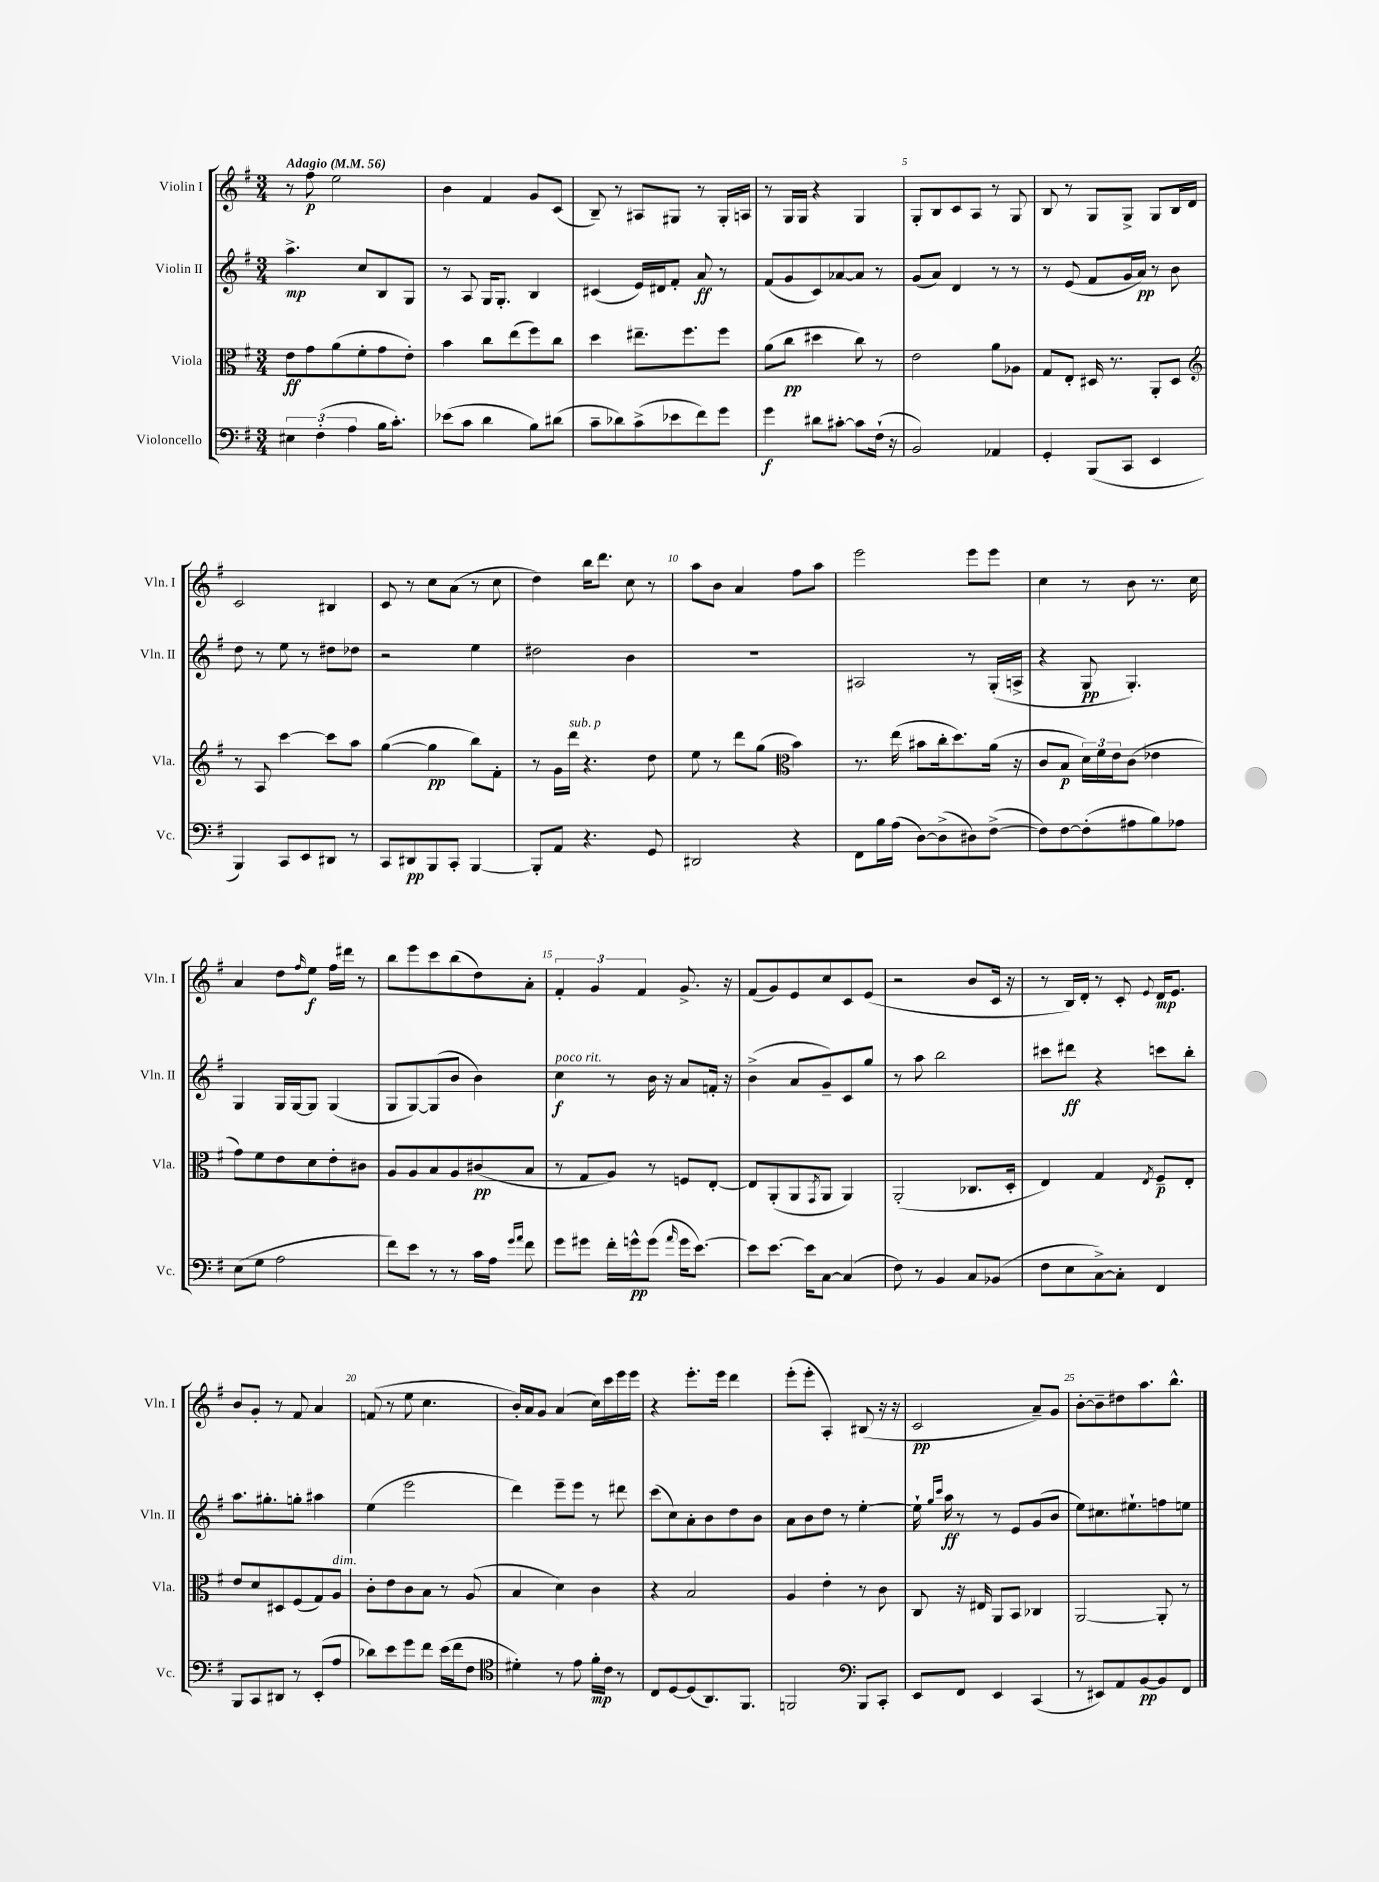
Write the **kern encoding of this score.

**kern	**dynam	**kern	**dynam	**kern	**dynam	**kern	**dynam
*part4	*part4	*part3	*part3	*part2	*part2	*part1	*part1
*staff4	*staff4	*staff3	*staff3	*staff2	*staff2	*staff1	*staff1
*I"Violoncello	*	*I"Viola	*	*I"Violin II	*	*I"Violin I	*
*I'Vc.	*	*I'Vla.	*	*I'Vln. II	*	*I'Vln. I	*
*clefF4	*	*clefC3	*	*clefG2	*	*clefG2	*
*k[f#]	*	*k[f#]	*	*k[f#]	*	*k[f#]	*
*M3/4	*	*M3/4	*	*M3/4	*	*M3/4	*
*MM56	*	*MM56	*	*MM56	*	*MM56	*
=1	=1	=1	=1	=1	=1	=1	=1
!	!	!	!	!	!	!LO:TX:a:B:t=Adagio	!
6E#X\	.	8e\L	ff	4.aa^\	mp	8r	.
.	.	8g\	.	.	.	8ff#\	p
(6F#'\	.	.	.	.	.	.	.
.	.	(8a\	.	.	.	2ee\	.
6A\	.	.	.	.	.	.	.
.	.	8f#'\	.	8cc/L	.	.	.
16B\KL	.	8g\	.	8B/	.	.	.
8.c'\J)	.	.	.	.	.	.	.
.	.	8e'\J)	.	8G/J	.	.	.
=2	=2	=2	=2	=2	=2	=2	=2
(8e-X\L	.	4b\	.	8r	.	4b\	.
8c\J	.	.	.	8A/	.	.	.
4d\	.	8cc\L	.	16G/KL	.	4f#/	.
.	.	.	.	8.G'/J	.	.	.
.	.	(8ee\	.	.	.	.	.
8B\L)	.	8ff#\)	.	4B/	.	8g/L	.
(8d#X\J	.	8cc\J	.	.	.	(8c/J	.
=3	=3	=3	=3	=3	=3	=3	=3
8c~\L	.	4dd\	.	(4c#X/	.	8B~/)	.
8d-X\)	.	.	.	.	.	8r	.
(8c^\	.	8.ee#X~\L	.	16e/LL)	.	8A#X/L	.
.	.	.	.	16d#X/J	.	.	.
8e-X\	.	.	.	8f#'/J	.	8G#X/J	.
.	.	8.ff#\	.	.	.	.	.
8f#\)	.	.	.	8a/	ff	8r	.
8g\J	.	8ff#\J	.	8r	.	16G#'/LL	.
.	.	.	.	.	.	16An/JJ	.
=4	=4	=4	=4	=4	=4	=4	=4
4g\	f	(8a\L	.	(8f#/L	.	8r	.
.	.	8cc\J	pp	8g/	.	16G/LL	.
.	.	.	.	.	.	16G/JJ	.
8d#X\L	.	4dd#X\	.	8c/)	.	4r	.
[8c#X'\J	.	.	.	[8a-X/	.	.	.
8c#\L]	.	8cc\)	.	8a-/J]	.	4G/	.
(16F#`\Jk	.	8r	.	8r	.	.	.
16r	.	.	.	.	.	.	.
=5	=5	=5	=5	=5	=5	=5	=5
2BB/)	.	2e\	.	(8g/L	.	8G'/L	.
.	.	.	.	8a/J)	.	8B/	.
.	.	.	.	4d/	.	8c/	.
.	.	.	.	.	.	8A/J	.
4AA-X/	.	8a\L	.	8r	.	8r	.
.	.	8A-X\J	.	8r	.	8G/	.
=6	=6	=6	=6	=6	=6	=6	=6
4GG'/	.	8G/L	.	8r	.	8B/	.
.	.	8E'/J	.	(8e/	.	8r	.
(8BBB/L	.	16D#X/	.	8f#/L	.	8G/L	.
.	.	8.r	.	.	.	.	.
8CC/J	.	.	.	16g/L	.	8G^/J	.
.	.	.	.	16a/JJ)	pp	.	.
4EE/	.	8AA'/L	.	8r	.	8G/L	.
.	.	8D#/J	.	8b\	.	16B/L	.
.	.	.	.	.	.	16d/JJ	.
!!LO:LB:g=z
=7	=7	=7	=7	=7	=7	=7	=7
*	*	*clefG2	*	*	*	*	*
4BBB/)	.	8r	.	8dd\	.	2c/	.
.	.	8A/	.	8r	.	.	.
8CC/L	.	[4ccc\	.	8ee\	.	.	.
8EE/	.	.	.	8r	.	.	.
8DD#X/J	.	8ccc\L]	.	8dd#X\L	.	4B#X/	.
8r	.	8aa\J	.	8dd-X\J	.	.	.
=8	=8	=8	=8	=8	=8	=8	=8
8CC/L	.	([4gg\	.	2r	.	8c/	.
8DD#X/	pp	.	.	.	.	8r	.
8BBB/	.	4gg\]	pp	.	.	8cc\L	.
8CC'/J	.	.	.	.	.	(8a\J	.
[4BBB/	.	8bb\L)	.	4ee\	.	8r	.
.	.	8f#'\J	.	.	.	8cc\	.
=9	=9	=9	=9	=9	=9	=9	=9
8BBB'/L]	.	8r	.	2dd#X\	.	4dd\)	.
8AA/J	.	16g\LL	.	.	.	.	.
!	!	!LO:TX:a:i:t=sub. p	!	!	!	!	!
.	.	16ddd\JJ	.	.	.	.	.
4.r	.	4.r	.	.	.	16bb\KL	.
.	.	.	.	.	.	8.ddd\J	.
.	.	.	.	4b\	.	8cc\	.
8GG/	.	8dd\	.	.	.	8r	.
=10	=10	=10	=10	=10	=10	=10	=10
2DD#X/	.	8ee\	.	2.r	.	8aa\L	.
.	.	8r	.	.	.	8b\J	.
.	.	8ddd\L	.	.	.	4a/	.
.	.	(8gg\J	.	.	.	.	.
*	*	*clefC3	*	*	*	*	*
4r	.	4b\)	.	.	.	8ff#\L	.
.	.	.	.	.	.	8aa\J	.
=11	=11	=11	=11	=11	=11	=11	=11
8FF#\L	.	8.r	.	2A#X/	.	2eee\	.
16B\L	.	.	.	.	.	.	.
(16A\JJ	.	(16ee\	.	.	.	.	.
[8D\L)	.	8b#X\L	.	.	.	.	.
(8D^\]	.	16cc'\k	.	.	.	.	.
.	.	8.dd\)	.	.	.	.	.
8D#X\)	.	.	.	8r	.	8eee\L	.
([8F#^\J	.	(16a\Jk	.	(16G'/LL	.	8eee\J	.
.	.	16r	.	16An^/JJ	.	.	.
=12	=12	=12	=12	=12	=12	=12	=12
8F#\L])	.	8c/L	.	4r	.	4cc\	.
[8F#\	.	8B/J	p	.	.	.	.
(8F#'\]	.	24d\LL)	.	8G/	pp	8r	.
.	.	24f#\	.	.	.	.	.
.	.	24e\J	.	.	.	.	.
8A#X\	.	(8c\J	.	4.G'/)	.	8b\	.
8B\)	.	4e-X\	.	.	.	8.r	.
8A-X\J	.	.	.	.	.	.	.
.	.	.	.	.	.	16cc\	.
!!LO:LB:g=z
=13	=13	=13	=13	=13	=13	=13	=13
(8E\L	.	8g\L)	.	4G/	.	4a/	.
8G\J	.	8f#\	.	.	.	.	.
2A\	.	8e\	.	16G/LL	.	8dd\L	.
.	.	.	.	[16G/J	.	.	.
.	.	.	.	.	.	16qqff#/	.
.	.	8d\	.	8G/J]	.	8ee\J	f
.	.	8e'\	.	(4G/	.	16ff#\LL	.
.	.	.	.	.	.	16ddd#X\JJ	.
.	.	8c#X\J	.	.	.	8r	.
=14	=14	=14	=14	=14	=14	=14	=14
8f#\L)	.	8A/L	.	8G/L	.	8bb\L	.
8e\J	.	8A/	.	[8G/)	.	8eee\	.
8r	.	8B/	.	(8G/]	.	8ccc\	.
8r	.	8A/	.	8b/J	.	(8bb\	.
16c\LL	.	(8c#X/	pp	4b\)	.	8dd\)	.
16A\JJ	.	.	.	.	.	.	.
16qqg/LL	.	.	.	.	.	.	.
16qqa/JJ	.	.	.	.	.	.	.
8f#\	.	8B/J	.	.	.	8a'\J	.
=15	=15	=15	=15	=15	=15	=15	=15
!	!	!	!	!LO:TX:a:i:t=poco rit.	!	!	!
8g\L	.	8r	.	4cc\	f	6f#'/	.
8g#X\J	.	8G/L	.	.	.	.	.
.	.	.	.	.	.	6g/	.
16f#'\LL	.	8A/J)	.	8r	.	.	.
16gn^^\J	pp	.	.	.	.	.	.
.	.	.	.	.	.	6f#/	.
(8g\J	.	8r	.	16b\	.	.	.
.	.	.	.	16r	.	.	.
16qqa/	.	.	.	.	.	.	.
16g\KL	.	8Fn/L	.	8a/L	.	8.g^/	.
[8.e\J)	.	.	.	.	.	.	.
.	.	[8E'/J	.	16fn'/Jk	.	.	.
.	.	.	.	16r	.	16r	.
=16	=16	=16	=16	=16	=16	=16	=16
8e\L]	.	8E/L]	.	(4b^\	.	(8f#/L	.
[8.e\J	.	(8AA'/	.	.	.	8g/)	.
.	.	8AA/	.	8a/L	.	8e/	.
16e\KL]	.	.	.	.	.	.	.
.	.	8qGG/	.	.	.	.	.
[8C\J	.	8AA/J	.	8g~/)	.	8cc/	.
(4C/]	.	4AA/)	.	8c/	.	8c/	.
.	.	.	.	8gg/J	.	(8e/J	.
=17	=17	=17	=17	=17	=17	=17	=17
8F#\)	.	(2AA'/	.	8r	.	2r	.
8r	.	.	.	8aa\	.	.	.
4BB/	.	.	.	2bb\	.	.	.
8C/L	.	8.C-X/L	.	.	.	8b/L	.
(8BB-X/J	.	.	.	.	.	16c/Jk	.
.	.	16D'/Jk	.	.	.	16r	.
=18	=18	=18	=18	=18	=18	=18	=18
8F#\L	.	4E/)	.	8ccc#X\L	.	8r	.
8E\	.	.	.	8ddd#X\J	ff	16B/LL)	.
.	.	.	.	.	.	16d'/JJ	.
[8C^\)	.	4G/	.	4r	.	8r	.
8C'\J]	.	.	.	.	.	8c'/	.
.	.	8qE/	.	.	.	8qqe/	.
4FF#/	.	8F#~/L	p	8cccn\L	.	16d/KL	mp
.	.	.	.	.	.	8.e/J	.
.	.	8E'/J	.	8bb'\J	.	.	.
!!LO:LB:g=z
=19	=19	=19	=19	=19	=19	=19	=19
8BBB/L	.	8e/L	.	8.aa\L	.	8b/L	.
8CC/	.	8d/	.	.	.	8g'/J	.
.	.	.	.	8.gg#X'\	.	.	.
8DD#X/J	.	8D#X/	.	.	.	8r	.
8r	.	(8F#/	.	8ggn'\J	.	8f#/	.
(8EE'/L	.	8G/)	.	4aa#X\	.	4a/	.
!	!	!LO:TX:a:i:t=dim.	!	!	!	!	!
8A/J	.	8A/J	.	.	.	.	.
=20	=20	=20	=20	=20	=20	=20	=20
8d-X\L)	.	8c'\L	.	(4ee\	.	(8fn/	.
8e\	.	8e\	.	.	.	8r	.
8g\	.	8c\	.	2eee\	.	8ee\	.
8f#\J	.	8B\J	.	.	.	4.cc\	.
(16e\LL	.	8r	.	.	.	.	.
16f#\J	.	.	.	.	.	.	.
8F#\J	.	(8A/	.	.	.	.	.
=21	=21	=21	=21	=21	=21	=21	=21
*clefC4	*	*	*	*	*	*	*
4d#X'\)	.	4B/	.	4ddd\)	.	16b'/LL)	.
.	.	.	.	.	.	16a/J	.
.	.	.	.	.	.	8g/J	.
8r	.	4d\)	.	8eee~\L	.	(4a/	.
8e\	.	.	.	8eee\J	.	.	.
16f#'\LL	mp	4c\	.	8r	.	16cc\LL)	.
16c\JJ	.	.	.	.	.	16ccc\	.
8r	.	.	.	8ddd#X\	.	16eee\	.
.	.	.	.	.	.	16eee\JJ	.
=22	=22	=22	=22	=22	=22	=22	=22
8C/L	.	4r	.	(8ccc\L	.	4r	.
[8D/	.	.	.	8cc\)	.	.	.
(8D/]	.	2B/	.	8a'\	.	8.eee'\L	.
8.AA/)	.	.	.	8b\	.	.	.
.	.	.	.	.	.	16eee\Jk	.
.	.	.	.	8dd\	.	4ddd\	.
8.FF#/J	.	.	.	.	.	.	.
.	.	.	.	8b\J	.	.	.
=23	=23	=23	=23	=23	=23	=23	=23
2FFn/	.	4A/	.	8a\L	.	(8eee'\L	.
.	.	.	.	8b\	.	8eee'\J	.
.	.	4e'\	.	8dd\J	.	4A'/)	.
.	.	.	.	8r	.	.	.
*clefF4	*	*	*	*	*	*	*
8BBB/L	.	8r	.	[4ee'\	.	(8B#X/	.
8CC'/J	.	8c\	.	.	.	16r	.
.	.	.	.	.	.	16r	.
=24	=24	=24	=24	=24	=24	=24	=24
8EE/L	.	8C/	.	16ee`\]	.	2c/	pp
.	.	.	.	16qqgg/LL	.	.	.
.	.	.	.	16qqccc/JJ	.	.	.
.	.	.	.	16aa\	ff	.	.
8FF#/J	.	16r	.	8r	.	.	.
.	.	16E#X/	.	.	.	.	.
4EE/	.	8AA/L	.	8r	.	.	.
.	.	8BB/J	.	8e/L	.	.	.
(4CC/	.	4C-X/	.	(8g/	.	8a~/L)	.
.	.	.	.	8b/J	.	8g/J	.
=25	=25	=25	=25	=25	=25	=25	=25
8r	.	[2AA/	.	8ee\L)	.	[8b'\L	.
8EE#X/L)	.	.	.	8.cc#X\	.	8b~\]	.
8AA/	.	.	.	.	.	8dd#X\	.
.	.	.	.	8.ee#X`\	.	.	.
[8BB/	pp	.	.	.	.	8.aa\	.
8BB/]	.	8AA'/]	.	8ffn\	.	.	.
.	.	.	.	.	.	8.bb^^\J	.
8FF#/J	.	8r	.	8een\J	.	.	.
==	==	==	==	==	==	==	==
*-	*-	*-	*-	*-	*-	*-	*-
